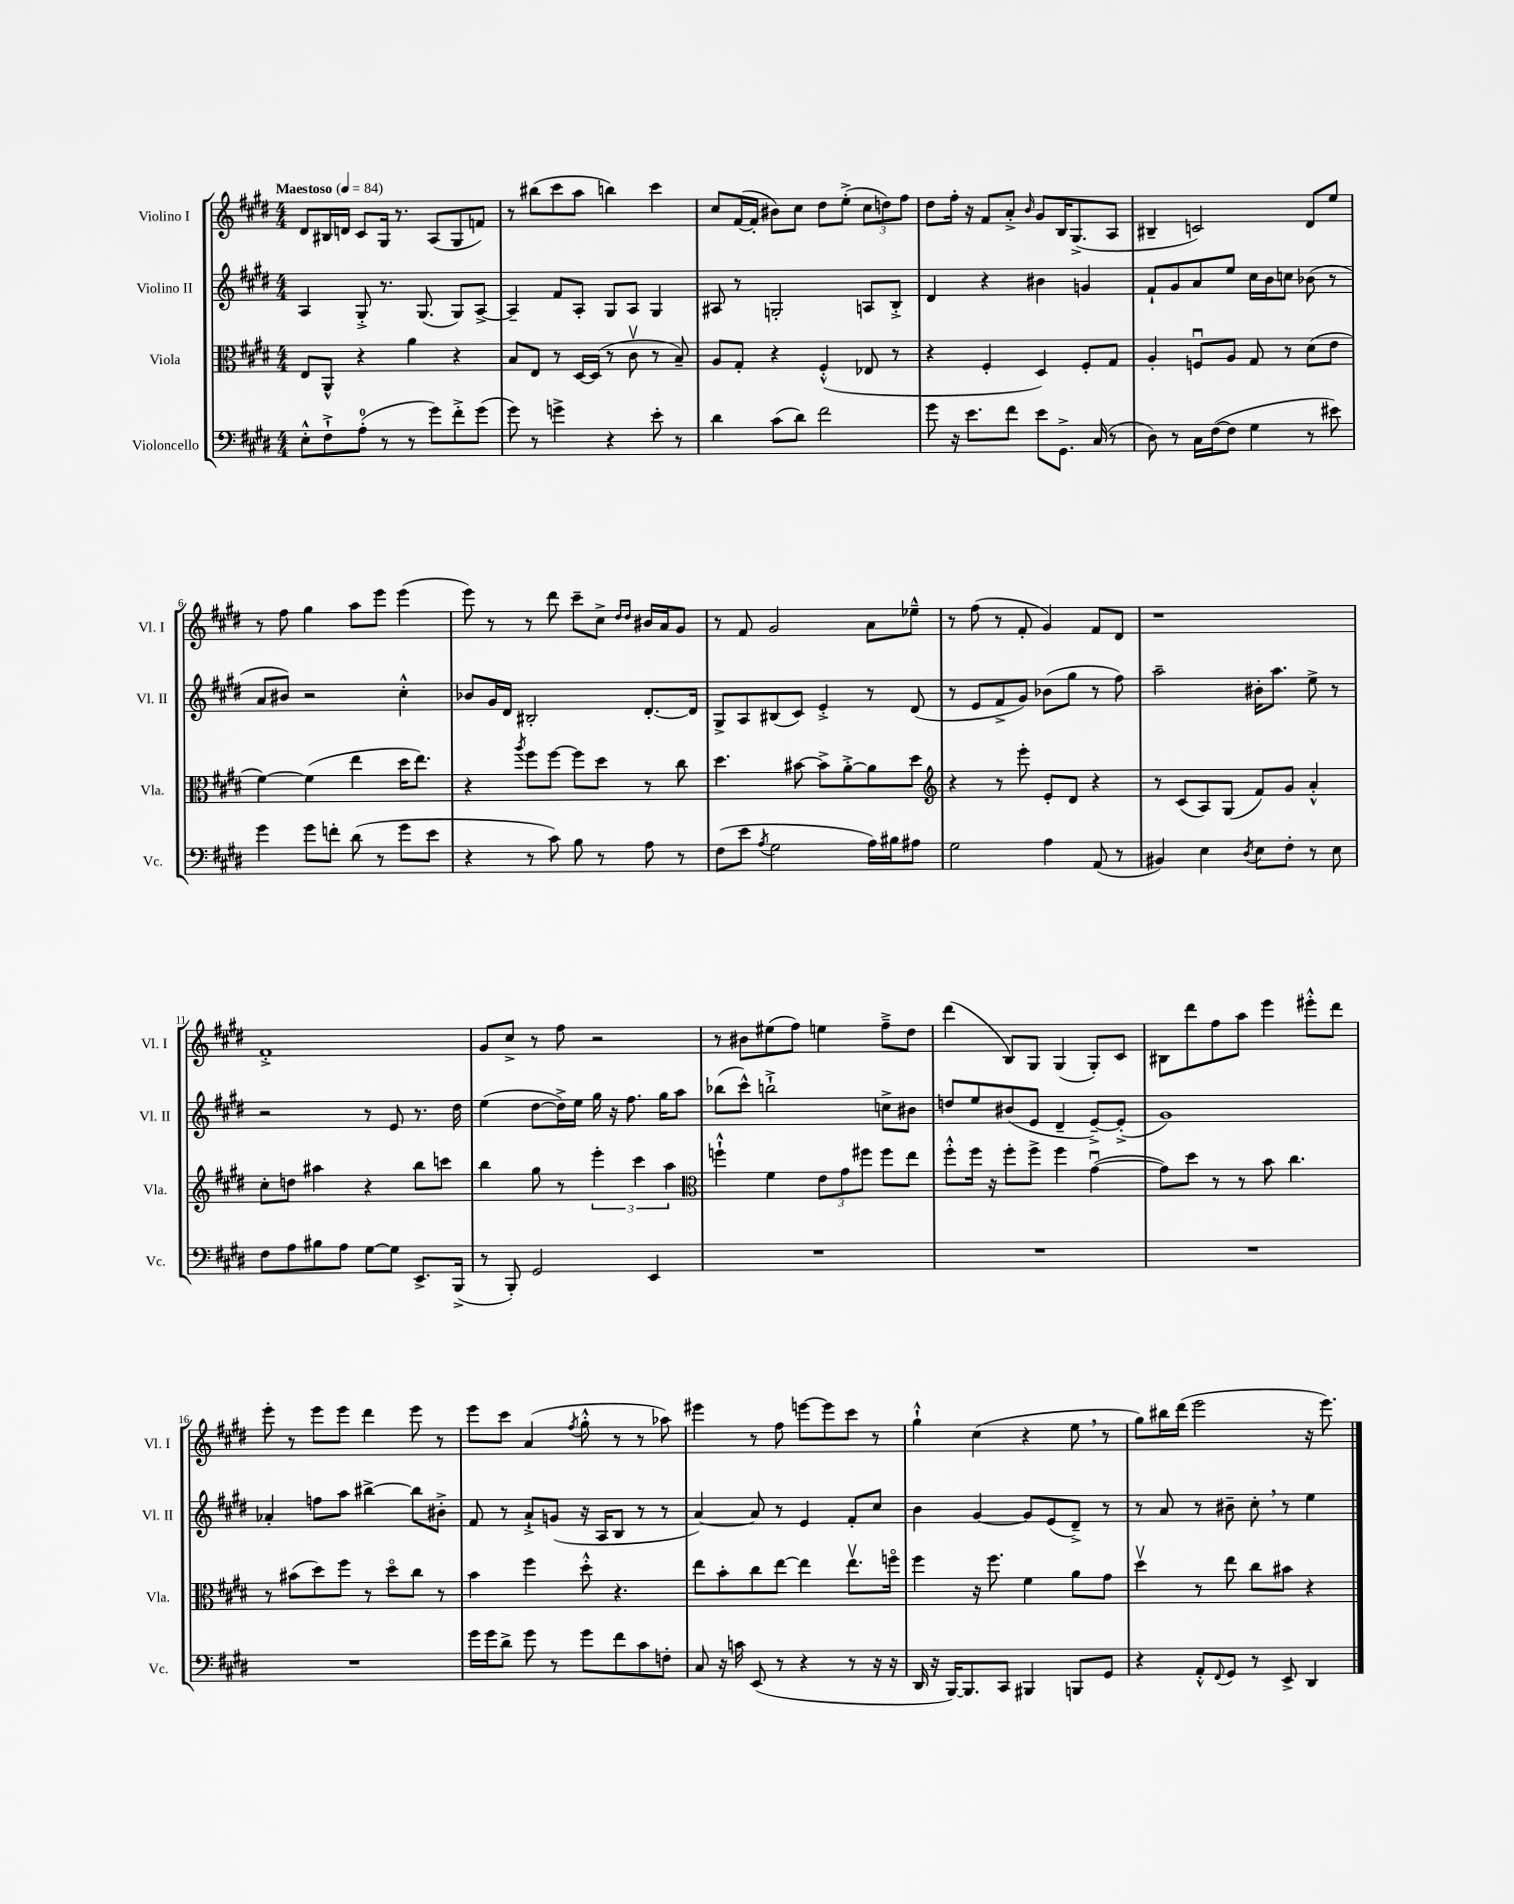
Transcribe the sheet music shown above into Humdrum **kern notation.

**kern	**kern	**kern	**kern
*staff4	*staff3	*staff2	*staff1
*clefF4	*clefC3	*clefG2	*clefG2
*k[f#c#g#d#]	*k[f#c#g#d#]	*k[f#c#g#d#]	*k[f#c#g#d#]
*M4/4	*M4/4	*M4/4	*M4/4
*MM84	*MM84	*MM84	*MM84
8E'^^	8E	4A	8d#
8F#`^	8AA^^	.	16B#
.	.	.	16d
(8A'	4r	8G#'^	8c#
8r	.	8.r	16G#
.	.	.	8.r
8r	4a	.	.
.	.	(8.G#	.
8g#)	.	.	(8A
8f#'^	4r	8G#)	8G#
(8g#	.	[8A^	8f)
=	=	=	=
8g#)	8B	4A~]	8r
8r	8E	.	(8bb#
4g^	8r	8f#	8ccc#
.	[16D#	8A'	8aa
.	(16D#]	.	.
4r	8r	8G#	4bb)
.	8c#v	8A	.
8e'	8r	4G#	4ccc#
8r	8B~)	.	.
=	=	=	=
4d#	8A	8A#	8cc#
.	8G#'	8r	([16f#
.	.	.	16f#']
(8c#	4r	2G'	8b#)
8d#)	.	.	8cc#
2f#	(4F#'^^	.	8dd#
.	.	.	(8ee'^
.	8E-	8A	12cc#
.	.	.	12dd)
.	8r	8B'^	.
.	.	.	12ff#
=	=	=	=
8g#	4r	4d#	8dd#
16r	.	.	16ff#'
8.e	.	.	16r
.	4F#'	4r	8f#
8f#	.	.	8a'^
.	.	.	16qqb
8e	4D#)	4b#	8g#
8.GG#^	.	.	16B
.	.	.	(8.G#^
.	8F#'	4g	.
(16C#	.	.	.
8r	8G#	.	8A
=	=	=	=
8D#)	4A'	8f#`	4B#~
8r	.	8g#	.
16C#	8Fu	8a	2c)
([16F#	.	.	.
8F#]	8A	8ee	.
4G#	8G#	16cc#	.
.	.	16b	.
.	8r	8cc	.
8r	(8d#	(8b-	8d#
8e#)	8e	8r	8ee
=	=	=	=
4g#	[4f#)	8a	8r
.	.	8b#)	8ff#
8g#	(4f#]	2r	4gg#
8f'	.	.	.
(8d#	4ee	.	8aa
8r	.	.	8eee
8g#	16dd#	4cc#'^^	(4eee
.	8.ee)	.	.
8e	.	.	.
=	=	=	=
4r	4r	8b-	8eee)
.	.	16g#	8r
.	.	16d#	.
.	8qaa	.	.
8r	8ff#	2B#'	8r
8c#)	[8ff#	.	8ddd#
8B	8ff#]	.	8ccc#~
8r	8dd#	.	8cc#^
.	.	.	16qqdd#
.	.	.	16qqdd#
8A	8r	[8.d#'	16b#
.	.	.	16a
8r	8cc#	.	8g#
.	.	16d#]	.
=	=	=	=
(8F#	4.dd#	8G#^	8r
8e	.	8A	8f#
8qA	.	.	.
2G#	.	(8B#	2g#
.	[8b#	8c#)	.
.	8b#^]	4e'^	.
.	[8a'^	.	.
16A)	8a]	8r	8a
16B#	.	.	.
8A#	8dd#	(8d#	8ee-~^^
=	=	=	=
*	*clefG2	*	*
2G#	4r	8r	8r
.	.	8e	(8ff#
.	8r	8f#^	8r
.	8eee'	8g#)	8f#'
4A	8e'	(8b-	4g#)
.	8d#	8gg#	.
(8AA	4r	8r	8f#
8r	.	8ff#)	8d#
=	=	=	=
4BB#)	8r	2aa~	1r
.	(8c#	.	.
4E	8A)	.	.
.	(8G#	.	.
8qD#	.	.	.
8E	8f#)	16b#'	.
.	.	8.aa	.
8F#'	8g#	.	.
8r	4a'^^	8ee^	.
8E	.	8r	.
=	=	=	=
8F#	8cc#'	2r	1f#'^
8A	8dd	.	.
8B#	4aa#	.	.
8A	.	.	.
[8G#	4r	8r	.
8G#]	.	8e	.
8.EE^	8bb	8.r	.
.	8ccc	.	.
(16BBB^	.	16dd#	.
=	=	=	=
8r	4bb	(4ee	8g#
8BBB')	.	.	8cc#^
2GG#	8gg#	[8dd#	8r
.	8r	16dd#^])	8ff#
.	.	16ee	.
.	6eee'	16gg#	2r
.	.	16r	.
.	.	8.ff#	.
.	6ccc#	.	.
4EE	.	.	.
.	.	16gg#	.
.	6aa	.	.
.	.	8aa	.
=	=	=	=
*	*clefC3	*	*
1r	4ff`^^	(8bb-	8r
.	.	8ccc#^^)	8b#
.	4f#	2bb`^	(8ee#
.	.	.	8ff#)
.	12e	.	4ee
.	12g#	.	.
.	12ff#	.	.
.	8ff#	8cc^	8ff#~^
.	8ee	8b#	8dd#
=	=	=	=
1r	8ff#'^^	8dd	(4ddd#
.	16ff#	8ee	.
.	16r	.	.
.	8ff#'	(8b#	8B)
.	8ff#^	8e	8G#
.	4ff#	4d#~	(4G#
.	([4g#u	[8e~^)	8G#')
.	.	(8e'^]	8c#
=	=	=	=
1r	8g#])	1g#)	8B#
.	8dd#	.	8ddd#
.	8r	.	8ff#
.	8r	.	8aa
.	8b	.	4eee
.	4.cc#	.	.
.	.	.	8eee#'^^
.	.	.	8ddd#
=	=	=	=
1r	8r	4a-'	8eee'
.	(8b#	.	8r
.	8dd#)	8ff	8eee
.	8ff#	8aa	8eee
.	8r	[4bb#^	4ddd#
.	8dd#o	.	.
.	8cc#	8bb#]	8eee
.	8r	8b#'^	8r
=	=	=	=
16g#	4b	8f#	8eee
16g#	.	.	.
8d#^	.	8r	8ccc#
8g#	4ff#	8a`^	(4a
8r	.	(8g	.
.	.	.	8qff#
8g#	8dd#'^^	16r	8gg#'^^
.	.	16A	.
8f#	4.r	8B	8r
8c#	.	8r	8r
8F'	.	8r	8aa-)
=	=	=	=
8C#	8ee	[4a)	4eee#
16r	8b'	.	.
16c	.	.	.
(8EE	8cc#	8a]	8r
8r	[8ee	8r	8ff#
4r	4ee]	4e	[8eee
.	.	.	8eee]
8r	8.eev	8f#'	8ccc#
16r	.	8cc#	8r
16r	16ffo	.	.
=	=	=	=
16DD#	4ff#	4b	4gg#`^^
16r	.	.	.
[16BBB)	.	.	.
8.BBB]	.	.	.
.	16r	[4g#	(4cc#
.	8.ff#	.	.
8CC#	.	.	.
4BBB#	4f#	8g#]	4r
.	.	(8e	.
8BBB	8a	8d#~^)	8ee
8GG#	8g#	8r	8r
=	=	=	=
4r	4dd#v	8r	8gg#)
.	.	8a	16bb#
.	.	.	(16ddd#
8AA'^^	8r	8r	2eee
8qqFF#	.	.	.
8GG#	8ee	8b#~	.
8r	8cc#	8cc#'	.
8EE^	8b#	8r	.
4DD#	4r	4ee	16r
.	.	.	8.eee)
==	==	==	==
*-	*-	*-	*-
